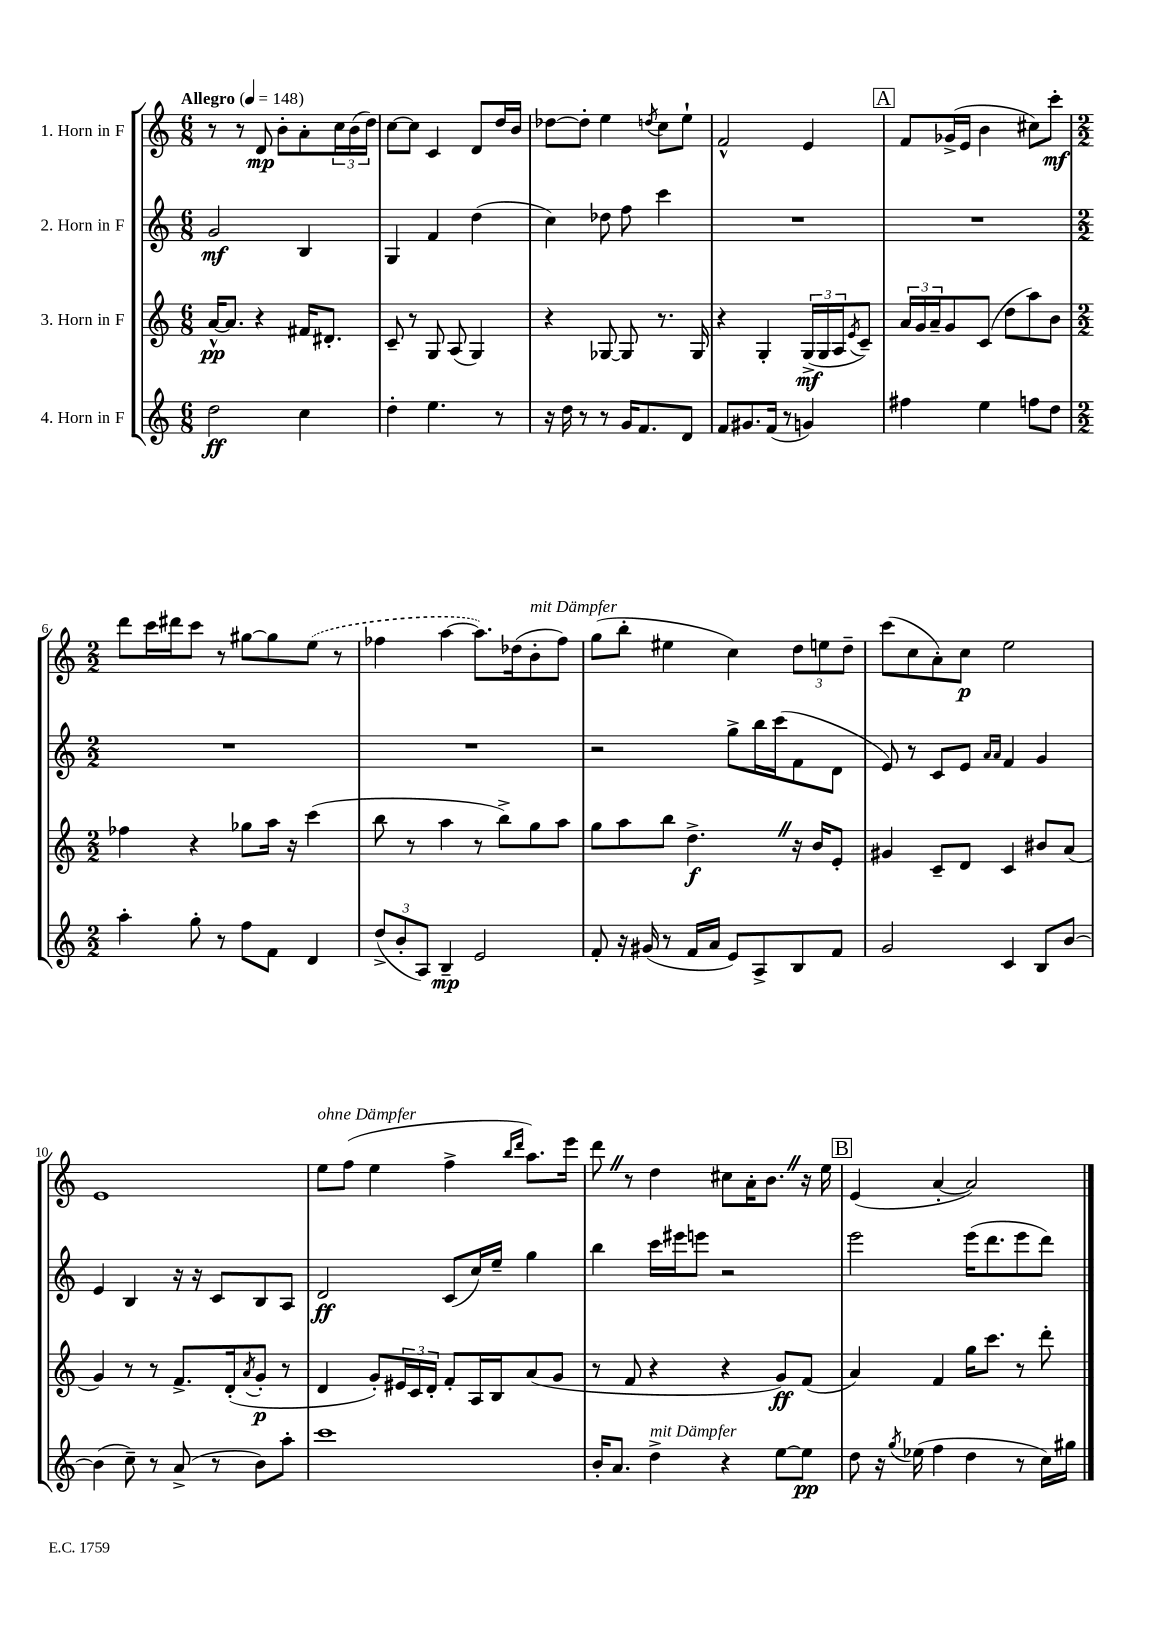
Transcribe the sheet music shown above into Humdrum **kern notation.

**kern	**kern	**kern	**kern
*staff4	*staff3	*staff2	*staff1
*clefG2	*clefG2	*clefG2	*clefG2
*k[]	*k[]	*k[]	*k[]
*M6/8	*M6/8	*M6/8	*M6/8
*MM148	*MM148	*MM148	*MM148
2dd	[16a^^	2g	8r
.	8.a]	.	.
.	.	.	8r
.	4r	.	8d
.	.	.	8b'
4cc	16f#	4B	8a'
.	8.d#'	.	.
.	.	.	24cc
.	.	.	(24b
.	.	.	24dd)
=	=	=	=
4dd'	8c~	4G	[8cc
.	8r	.	8cc]
4.ee	8G	4f	4c
.	(8A	.	.
.	4G)	(4dd	8d
8r	.	.	16dd
.	.	.	16b
=	=	=	=
16r	4r	4cc)	[8dd-
16dd	.	.	.
8r	.	.	8dd-']
8r	[8G-	8dd-	4ee
16g	8G-]	8ff	.
8.f	.	.	.
.	.	.	8qdd
.	8.r	4ccc	8cc
8d	.	.	8ee`
.	16G-	.	.
=	=	=	=
8f	4r	2.r	2f^^
8.g#	.	.	.
.	4G'	.	.
(16f	.	.	.
8r	.	.	.
4g)	(24G^	.	4e
.	24G	.	.
.	24A	.	.
.	8qe	.	.
.	8c~)	.	.
=	=	=	=
4ff#	24a	2.r	8f
.	24g	.	.
.	24a~	.	.
.	8g	.	(16g-^
.	.	.	16e
4ee	(8c	.	4b
.	8dd	.	.
8ff	8aa)	.	8cc#)
8dd	8b	.	8ccc'
=	=	=	=
*M2/2	*M2/2	*M2/2	*M2/2
4aa'	4ff-	1r	8ddd
.	.	.	16ccc
.	.	.	16ddd#
8gg'	4r	.	8ccc
8r	.	.	8r
8ff	8gg-	.	[8gg#
8f	16aa	.	8gg#]
.	16r	.	.
4d	(4ccc	.	(8ee
.	.	.	8r
=	=	=	=
(12dd^	8bb	1r	4ff-
12b'	.	.	.
.	8r	.	.
12A)	.	.	.
4B~	4aa	.	[4aa
2e	8r	.	8.aa])
.	8bb^)	.	.
.	.	.	(16dd-
.	8gg	.	8b'
.	8aa	.	8ff-)
=	=	=	=
8f'	8gg	2r	(8gg
16r	8aa	.	8bb'
(16g#	.	.	.
8r	8bb	.	4ee#
16f	4.dd^	.	.
16a	.	.	.
8e)	.	8gg^	4cc)
8A^	.	16bb	.
.	.	(16ccc	.
8B	16r	8f	12dd
.	16b	.	.
.	.	.	12ee
8f	8e'	8d	.
.	.	.	12dd~
=	=	=	=
2g	4g#	8e)	(8ccc
.	.	8r	8cc
.	8c~	8c	8a')
.	8d	8e	8cc
.	.	16qqa	.
.	.	16qqa	.
4c	4c	4f	2ee
8B	8b#	4g	.
[8b	(8a	.	.
=	=	=	=
(4b]	4g)	4e	1e
8cc~)	8r	4B	.
8r	8r	.	.
(8a^	8.f^	16r	.
.	.	16r	.
8r	.	8c	.
.	(16d'	.	.
.	8qa	.	.
8b)	8g'	8B	.
8aa'	8r	8A	.
=	=	=	=
1ccc	4d	2d	8ee
.	.	.	(8ff
.	8g')	.	4ee
.	24e#	.	.
.	24c	.	.
.	24d'	.	.
.	8f'	(8c	4ff^
.	16A	16cc)	.
.	16B	16ee~	.
.	.	.	16qqbb
.	.	.	16qqddd
.	(8a	4gg	8.aa)
.	8g	.	.
.	.	.	16eee
=	=	=	=
16b'	8r	4bb	8ddd
8.a	.	.	.
.	8f	.	8r
4dd^	4r	16ccc	4dd
.	.	16eee#	.
.	.	8eee	.
4r	4r	2r	8cc#
.	.	.	16a'
.	.	.	8.b
[8ee	8g)	.	.
8ee]	(8f	.	16r
.	.	.	16ee
=	=	=	=
8dd	4a)	2eee	(4e
16r	.	.	.
8qgg	.	.	.
(16ee-	.	.	.
4ff	4f	.	[4a'
4dd	16gg	(16eee	2a])
.	8.ccc	8.ddd	.
8r	8r	8eee	.
16cc)	8ddd'	8ddd)	.
16gg#	.	.	.
==	==	==	==
*-	*-	*-	*-
